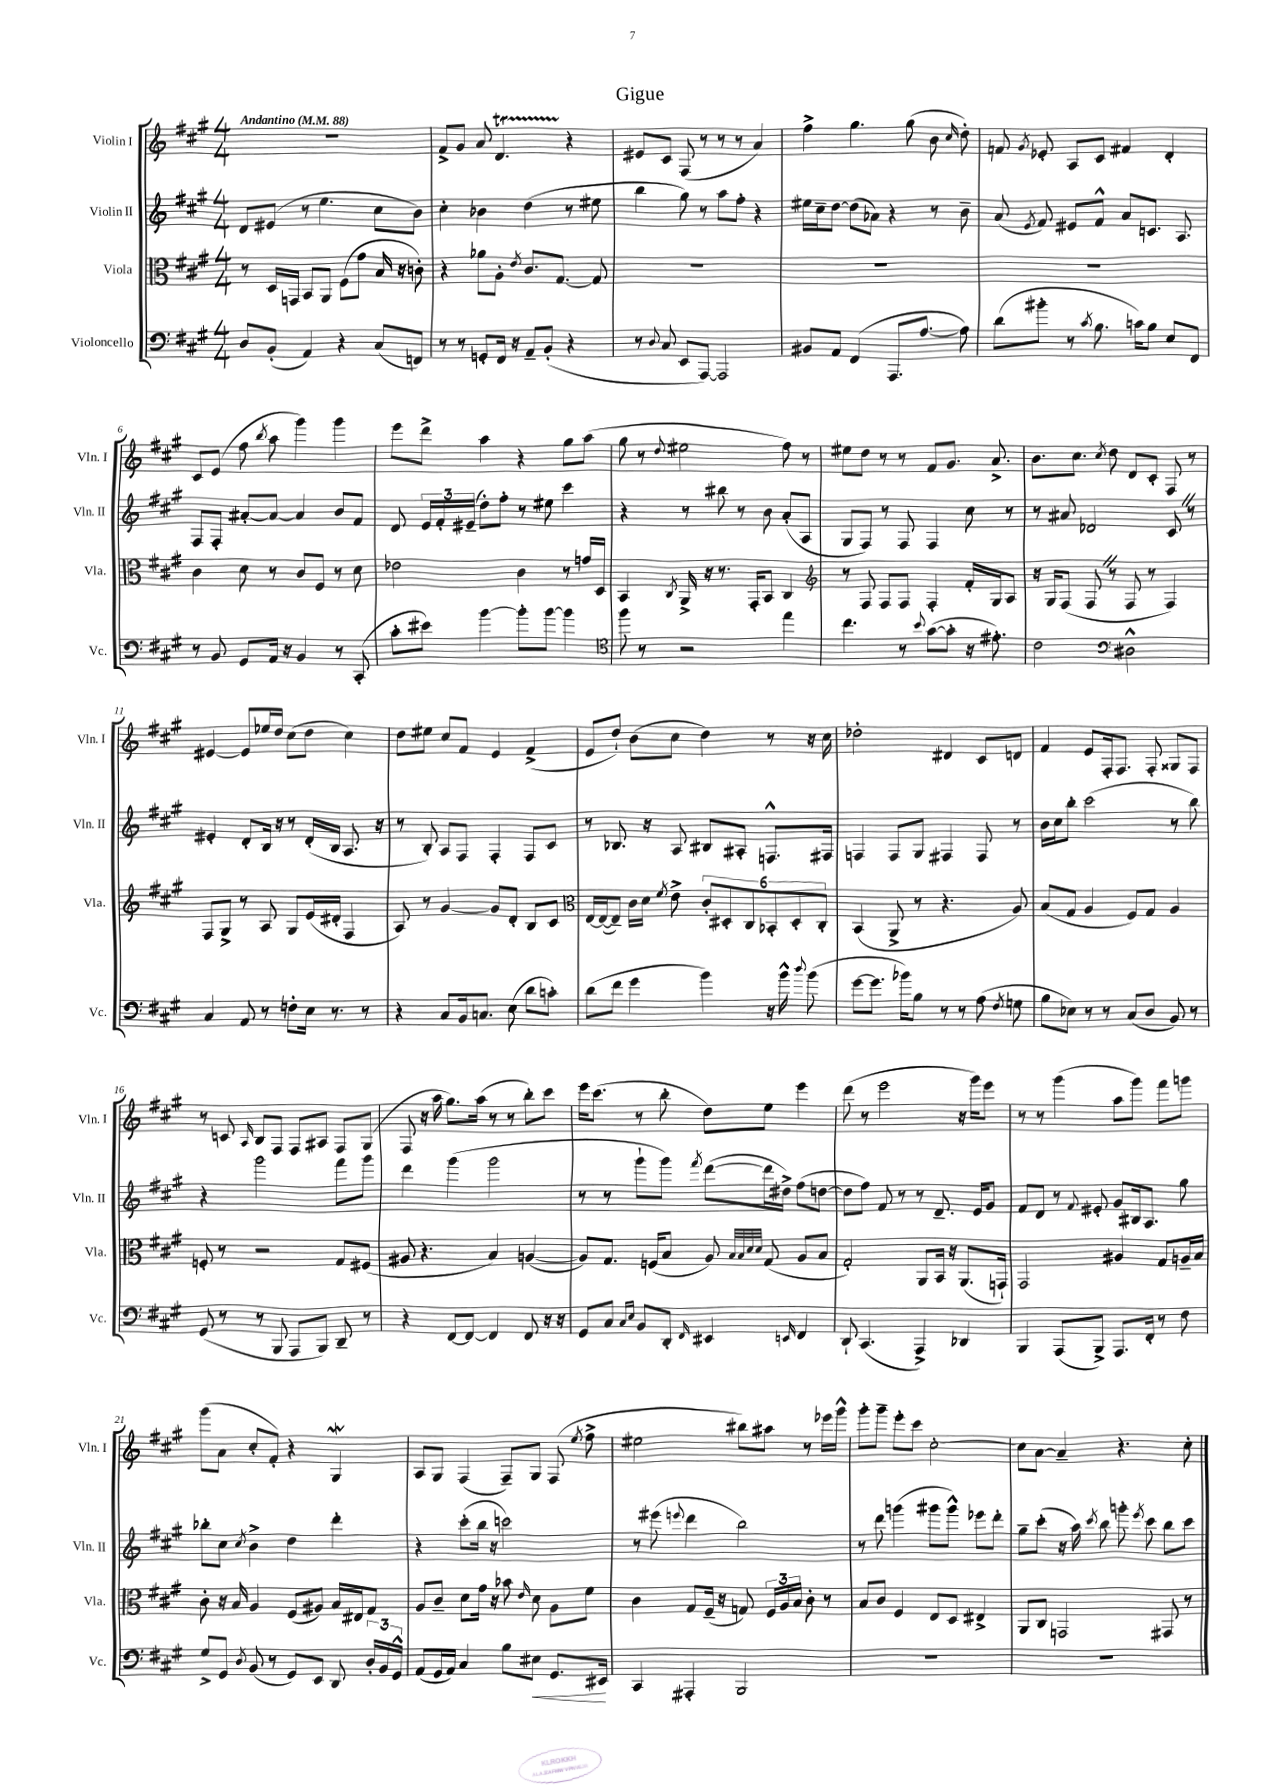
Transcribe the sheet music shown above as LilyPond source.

\header { title = "Gigue" }
<<
\new StaffGroup <<
\new Staff = "s0" \with { instrumentName = "Violin I" shortInstrumentName = "Vln. I" } {
    \clef treble \key a \major \numericTimeSignature \time 4/4 \tempo "Andantino" 4 = 88
    \autoBeamOff R1 |
    fis'8[-> gis'8] a'8 d'4.\startTrillSpan r4\stopTrillSpan |
    eis'8[ cis'8] fis8( r8 r8 r8 a'4) |
    fis''4-> gis''4. gis''8( b'8 \grace { cis''16 } d''8-.) |
    f'8 \acciaccatura { gis'8 } ees'8-. a8[ cis'8] fis'4 d'4-. |
    cis'8[ e'8]( fis''8 \acciaccatura { b''8 } a''8 gis'''4) gis'''4 |
    e'''8[ d'''8]-> a''4 r4 gis''8[ a''8]( |
    gis''8 r8 \appoggiatura { d''8 } eis''2 fis''8) r8 |
    eis''8[ d''8] r8 r8 fis'8[ gis'8.] a'8.-> |
    b'8.[ cis''8.] \acciaccatura { cis''8 } d''8 d'8[ cis'8]-. fis8 r8 |
    eis'4~ eis'8[ ees''16 d''16] cis''8[( d''8] cis''4) |
    d''8[ eis''8] cis''8[ fis'8] e'4 fis'4->( |
    e'8[ d''8]-!) b'8[( cis''8] d''4) r8 r16 cis''16 |
    des''2-. dis'4 cis'8[ d'8] |
    fis'4 e'8[ fis16-. fis8.] fis8-. gisis8[ fis8] |
    r8 c'8 \grace { a16 } b8[ fis8] fis8[ ais8] fis8[ gis8]( |
    fis8 r16 a''16 gis''8.[) a''16]( r8 r8 b''8[-.) cis'''8] |
    e'''16[ cis'''8.]( r8 b''8-. d''8[) e''8] e'''4 |
    d'''8( r8 e'''2 r16 gis'''16[) e'''8] |
    r8 r8 gis'''4( a''8[ gis'''8]) fis'''8[ g'''8] |
    gis'''8[( a'8] cis''8[-. fis'8]-.) r4 gis4\mordent |
    a8[ gis8] fis4( fis8[--) gis8] fis8( \acciaccatura { e''8 } fis''8-> |
    eis''2 bis''8[) ais''8] r8 ees'''16[ gis'''16]-^ |
    gis'''8[-. gis'''8]-- e'''8[-. cis'''8] cis''2~-. |
    cis''8[ a'8]~ a'4-- r4. cis''8-. \bar "|." |
}
\new Staff = "s1" \with { instrumentName = "Violin II" shortInstrumentName = "Vln. II" } {
    \clef treble \key a \major \numericTimeSignature \time 4/4
    \autoBeamOff d'8[ eis'8]( r8 e''4. cis''8[ b'8]) |
    cis''4-. bes'4 d''4( r8 eis''8 |
    b''4 gis''8) r8 a''8[ fis''8]-. r4 |
    eis''16[ cis''16-- d''8]~ d''8[( aes'8]) r4 r8 b'8-- |
    a'8( \acciaccatura { e'8 } fis'8) eis'8[ fis'8]-^ a'8[ c'8.] a8. |
    fis8[ fis8]-. ais'8[~-. ais'8]~ ais'4 b'8[ fis'8] |
    d'8 \tuplet 3/2 { e'16[ fis'16-. eis'16]--( } d''8[-.) fis''8]-. r8 eis''8 cis'''4 |
    r4 r8 bis''8 r8 b'8 a'8[-.( a8] |
    gis8[ fis8]) r8 fis8 fis4 cis''8 r8 |
    r8 ais'8 des'2 cis'8 \once \override BreathingSign.text = \markup { \musicglyph "scripts.caesura.straight" } \breathe r8 |
    eis'4-. d'8[-. b16] r16 r8 d'16[-.( b16] a8. r16 |
    r8 b8-.) a8[ fis8] fis4-. fis8[ cis'8] |
    r8 bes8. r16 a8 bis8[ ais8]-. f8.[-^ fis16] |
    f4 f8[ gis8] fis4 fis8 r8 |
    b'16[ cis''16 b''8]-. cis'''2( r8 b''8) |
    r4 gis'''2 fis'''8[ gis'''8] |
    d'''4 gis'''4( gis'''2 |
    r8 r8 gis'''8[-! gis'''8]) \acciaccatura { fis'''8 } d'''8[~( d'''16 dis''16]->) fis''8[( d''8]~ |
    d''8[ fis''8]) fis'8 r8 r8 d'8.-- e'16[ gis'8] |
    fis'8[ d'8] r8 \appoggiatura { fis'8 } eis'8-. gis'8[ bis16 a8.] gis''8 |
    bes''8[-. cis''8] \acciaccatura { cis''8 } b'4-> d''4 d'''4-. |
    r4 cis'''8[-.( b''16] r16 c'''2) |
    r8 eis'''8( \appoggiatura { e'''8 } d'''4 b''2) |
    r8 d'''8 g'''4( gis'''8[ gis'''8]-^) ees'''8[ d'''8]-. |
    gis''8[-- cis'''8]-.( r16 a''16) \acciaccatura { cis'''8 } b''8 g'''8-. \acciaccatura { e'''8 } cis'''8 b''8[ cis'''8] \bar "|." |
}
\new Staff = "s2" \with { instrumentName = "Viola" shortInstrumentName = "Vla." } {
    \clef alto \key a \major \numericTimeSignature \time 4/4
    \autoBeamOff r8 d16[ g,16] b,8[ a,8] fis8[( gis'8] b16 r16 c'8-.) |
    r4 aes'8[ a8]-. \acciaccatura { e'8 } cis'8.[ gis8.]~ gis8 |
    R1 |
    R1 |
    R1 |
    cis'4 d'8 r8 cis'8[ fis8] r8 d'8 |
    ees'2 cis'4 r8 g'16[ d16] |
    b,4 \acciaccatura { cis8 } a,16-> r16 r8. gis,16[-. b,8] cis4 |
    \clef treble r8 fis8 fis8[ fis8] fis4-. fis'16[-. gis16 a8] |
    r16 gis16[ fis8]( fis8 \once \override BreathingSign.text = \markup { \musicglyph "scripts.caesura.straight" } \breathe r8 fis8 r8 fis4) |
    fis8[ gis8]-> r8 a8 gis8[ e'16( dis'16]-. fis4 |
    a8) r8 gis'4~ gis'8[ d'8]-. b8[ cis'8] |
    \clef alto e16[~ e16~( e8]--) cis'16[ d'16] \acciaccatura { fis'8 } e'8-> \tuplet 6/4 { cis'8[-. dis8-. cis8 bes,8-. dis8-. cis8]-. } |
    b,4( a,8-> r8 r4. a8) |
    b8[( gis8] a4 fis8[) gis8] a4 |
    f8-. r8 r2 gis8[ fis8]( |
    ais8 r4. b4) a4~( |
    a8[) gis8.] f16[( b8] a8) \grace { b32[ b32 d'32 d'32] } gis8( a8[ b8] |
    gis2-.) a,8[ b,16] r16 a,8.[( g,16]-!) |
    gis,2 ais4 gis8[ a16-- b16] |
    cis'8-. r16 b16 a4 fis8[( ais8]) b16[ eis16 gis8] |
    a8[ cis'8]-- d'8[ gis'16] r16 bes'8 \grace { e'16 } d'8 a8[ fis'8] |
    cis'4 gis8[ fis16]--( r16 g8) \tuplet 3/2 { fis16[ a16 b16] } cis'8-. r8 |
    b8[ cis'8] fis4 e8[ d8] eis4-> |
    a,8[ cis8] g,2 gis,8 r8 \bar "|." |
}
\new Staff = "s3" \with { instrumentName = "Violoncello" shortInstrumentName = "Vc." } {
    \clef bass \key a \major \numericTimeSignature \time 4/4
    \autoBeamOff d8[ b,8]-.( a,4) r4 cis8[( f,8]) |
    r8 r8 g,8[-. fis,16] r16 a,8[-- b,8]-.( r4 |
    r8 \appoggiatura { d8 } cis8 e,8[ a,,8]~) a,,2 |
    bis,8[ a,8] fis,4( a,,8.[ a8.]~ a8) |
    d'8[( bis'8]-. r8 \acciaccatura { cis'8 } b8. c'16[) b8] e8[ fis,8] |
    r8 b,8 gis,8[ a,16] r16 b,4 r8 cis,8-.( |
    cis'8[-. eis'8]) b'4~ b'8[-. b'8]~ b'4 |
    \clef tenor fis''8 r8 r2 e''4 |
    cis''4. r8 \appoggiatura { b'8 } gis'8[~( gis'8]-. r16 eis'8.-.) |
    cis'2 \clef bass dis2-^ |
    cis4 a,8 r8 f8[-. e16] r8. r8 |
    r4 cis8[ b,16 c8.] e8( d'8[ c'8]-.) |
    d'8[( fis'8] gis'4 b'4) r16 b'16-^ \appoggiatura { d''8 } b'8( |
    gis'8[~ gis'8.] bes'16[) b8] r8 r8 a8( \acciaccatura { fis8 } g8 |
    b8[ ees8]) r8 r8 cis8[( d8] b,8) r8 |
    gis,8( r8 r8 b,,8 a,,8[ b,,8]) d,8-- r8 |
    r4 fis,8[~ fis,8]~ fis,4 fis,8 r16 r16 |
    gis,8[ cis8] \grace { cis16[ e16] } b,8[ d,8]-. \grace { fis,16 } eis,4 \grace { e,16 } fis,4 |
    d,8-! cis,4.( a,,4->) des,4 |
    b,,4 a,,8[( b,,8]->) a,,8.[ fis,16]-. r8 fis8 |
    gis8[-> gis,8] \acciaccatura { d8 } b,8( r8 gis,8[) e,8] d,8 \tuplet 3/2 { d16[-. b,16 gis,16]-^ } |
    a,8[( gis,16 a,16]) cis4 b8[ eis8]\< gis,8.[ eis,16]\! |
    cis,4 ais,,4-. b,,2 |
    R1 |
    R1 \bar "|." |
}
>>
>>
